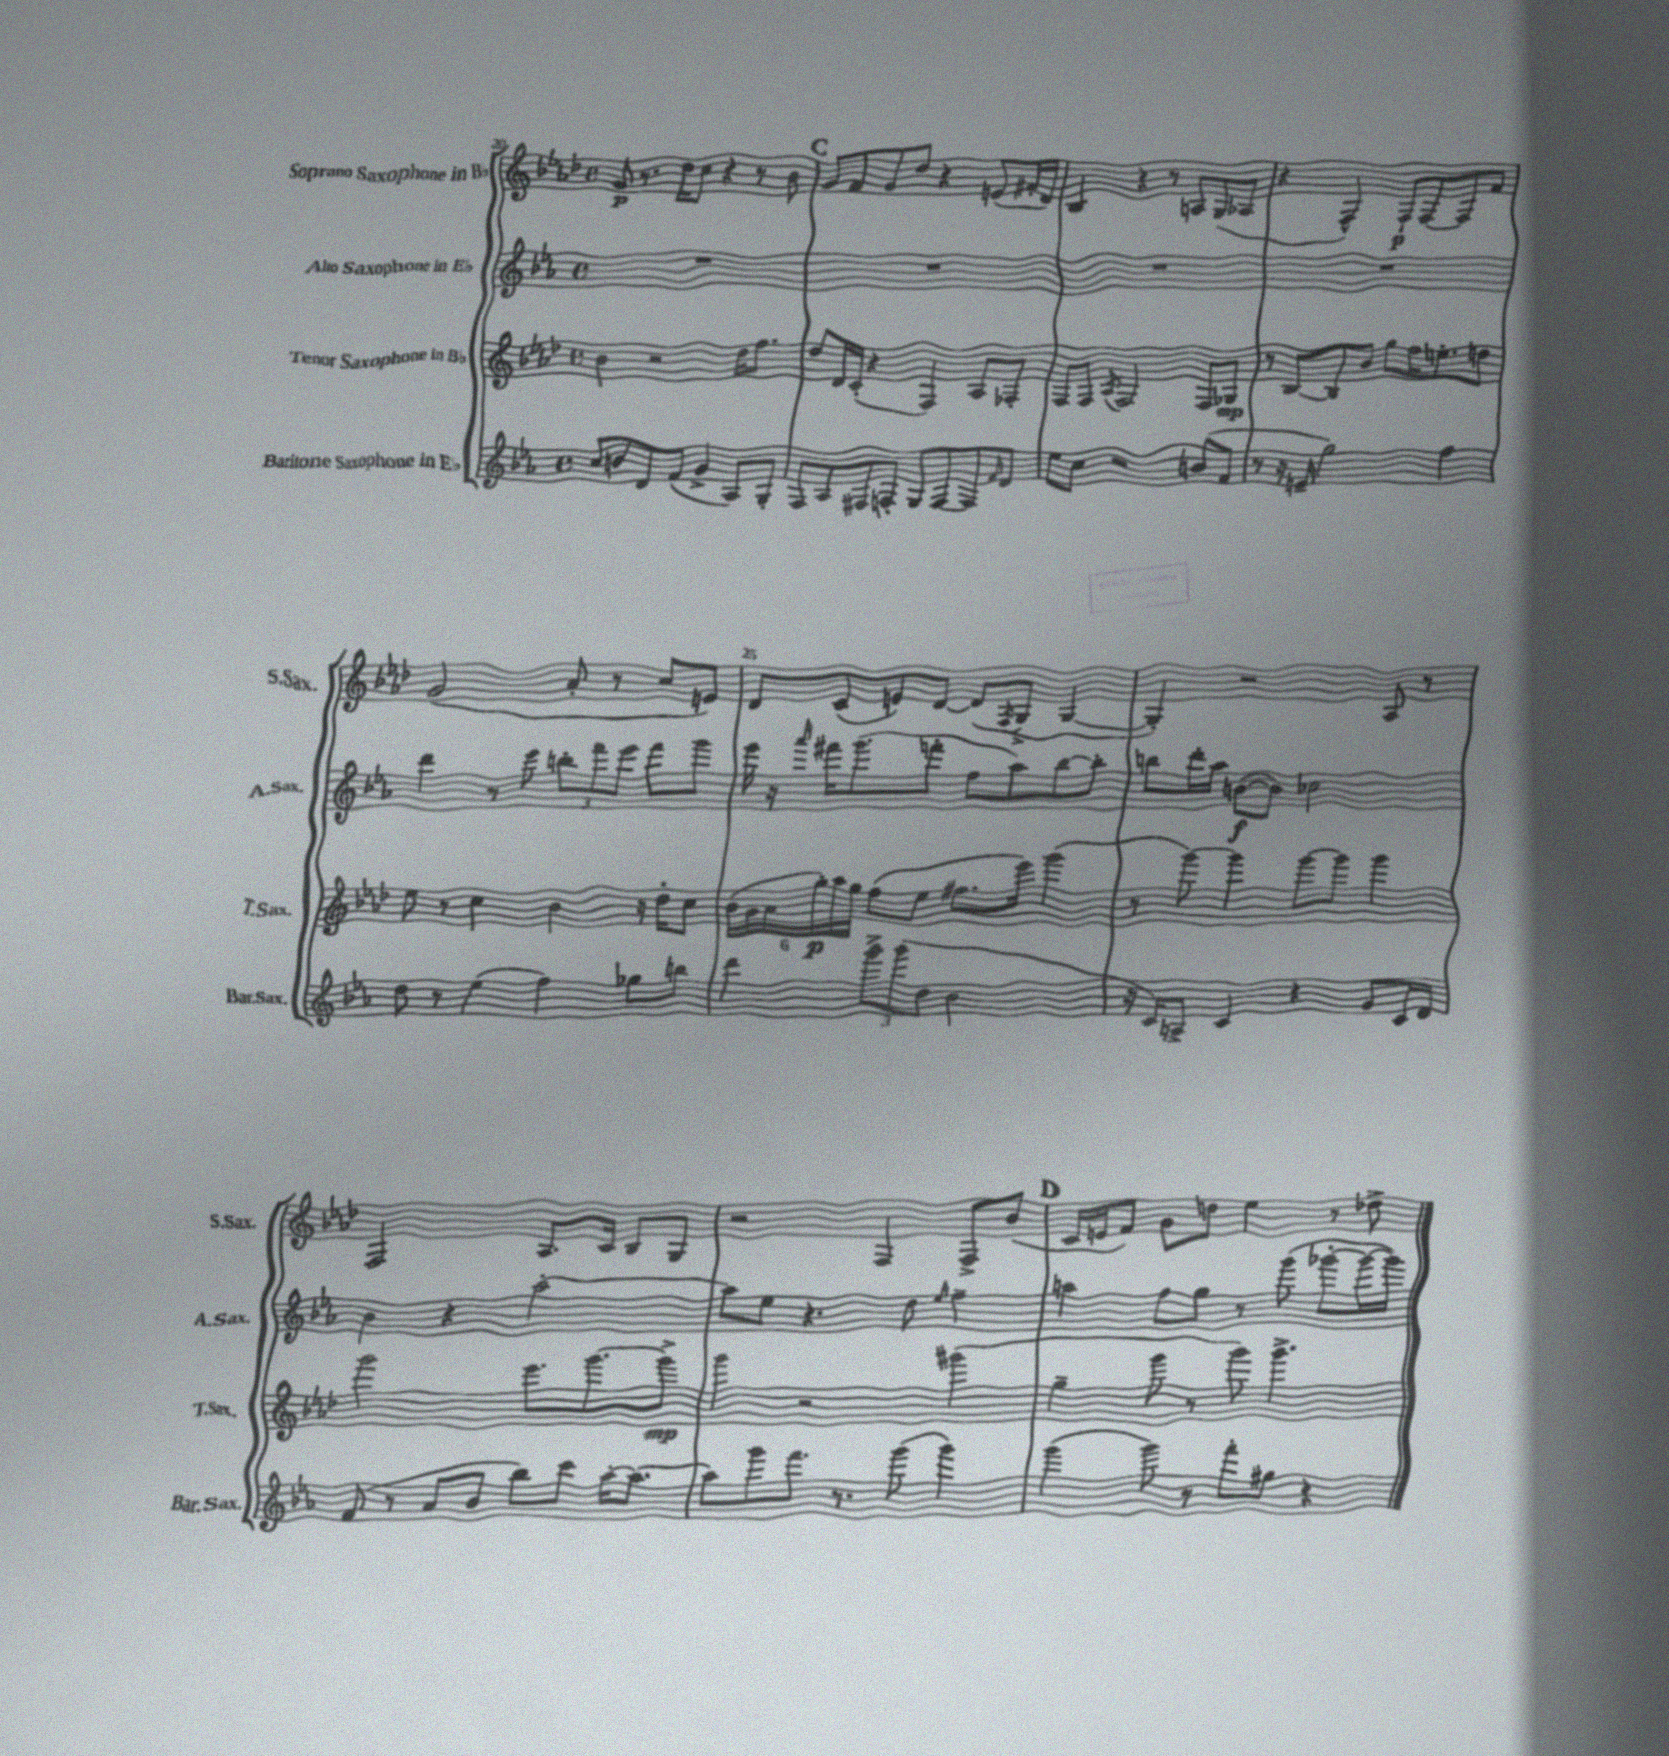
<<
\new StaffGroup <<
\new Staff = "s0" \with { instrumentName = "Soprano Saxophone in Bb" shortInstrumentName = "S.Sax." } {
    \clef treble \key aes \major \defaultTimeSignature \time 4/4
    g'8\p r8. des''16 c''8 r4 r8 bes'8 |
    \mark \markup { \bold "C" } g'8 f'8 g'8 des''8 r4 e'8( fis'16-. des'16) |
    bes4 r4 r8 a8 g8( aes8 |
    r4 f4-^) f8-!\p f8~ f8 f'8 |
    g'2( aes'8-. r8 c''8 e'8) |
    des'8 c'8( e'8) des'8~ des'8( \acciaccatura { f8 } g8-> g4~ |
    g4-.) r2 aes8 r8 |
    f2 aes8. c'16 bes8 g8 |
    r2 f4 f8-> bes'8( |
    \mark \markup { \bold "D" } c'16 e'16 f'8) g'8 d''8 ees''4 r8 des''8-> \bar "|." |
}
\new Staff = "s1" \with { instrumentName = "Alto Saxophone in Eb" shortInstrumentName = "A.Sax." } {
    \clef treble \key ees \major \defaultTimeSignature \time 4/4
    R1 |
    \mark \markup { \bold "C" } R1 |
    R1 |
    R1 |
    d'''4 r8 ees'''8 \tuplet 3/2 { b''8-. f'''8 ees'''8 } f'''8 g'''8 |
    ees'''16 r16 \grace { aes'''16 } fis'''16 g'''8.( f'''8-. f''8 aes''8) bes''8~ bes''8-. |
    b''8 d'''16-. aes''16 b'8~\f( b'8) ces''2 |
    bes'4 r4 aes''2~-. |
    aes''8 ees''8 r4. d''8 \grace { ees''16 } f''4-- |
    \mark \markup { \bold "D" } a''4 f''8 g''8 r8 g'''8( ges'''8~-. ges'''16~ ges'''16) \bar "|." |
}
\new Staff = "s2" \with { instrumentName = "Tenor Saxophone in Bb" shortInstrumentName = "T.Sax." } {
    \clef treble \key aes \major \defaultTimeSignature \time 4/4
    bes'4 r2 des''16 f''8. |
    \mark \markup { \bold "C" } des''8 des'16 c'16-.( r4 f4) aes8 fes8-. |
    f8 f8 \acciaccatura { aes8 } f2 f8 ges8\mp |
    r8 bes8~ bes8 bes'8 g''8 f''16 e''8.-. d''8 |
    ees''8 r8 c''4 bes'4 r16 des''16-. c''8 |
    \tuplet 6/4 { bes'16( g'16 aes'16 g''16-.\p) aes''16 g''16 } f''8( ees''8 fis''8. ees'''16) g'''4( |
    r8 g'''8~) g'''4 g'''8~ g'''8 g'''4 |
    g'''2 ees'''8. g'''8.~ g'''8->\mp |
    g'''4 r2 gis'''4( |
    \mark \markup { \bold "D" } g''4-- g'''8 r8 g'''8) g'''4.-> \bar "|." |
}
\new Staff = "s3" \with { instrumentName = "Baritone Saxophone in Eb" shortInstrumentName = "Bar.Sax." } {
    \clef treble \key ees \major \defaultTimeSignature \time 4/4
    c''8 b'8 d'8 f'8( g'4-> aes8) g8-. |
    \mark \markup { \bold "C" } f8 aes8 fis8 f8-. g8 f8~ f8 \grace { f'16 } d'8 |
    ees''8 c''8 r2 b'8( f'8 |
    r8 r16 e'16-- g''2) f''4 |
    d''8 r8 ees''4( f''4) ges''8 b''8 |
    d'''4 \tuplet 3/2 { g'''8-> g'''8( d''8 } bes'2 |
    r16 c'16) a8-> c'4 r4 g'8 c'16 d'16 |
    f'8( r8 aes'8 bes'8 bes''8) c'''8 aes''16~-. aes''8.~ |
    aes''8 g'''8 f'''8. r8. g'''8( g'''4) |
    \mark \markup { \bold "D" } g'''4( g'''8) r8 f'''8-. gis''8 r4 \bar "|." |
}
>>
>>
\layout { \context { \Score currentBarNumber = #20 \override BarNumber.break-visibility = ##(#f #t #t) barNumberVisibility = #(every-nth-bar-number-visible 5) } }
